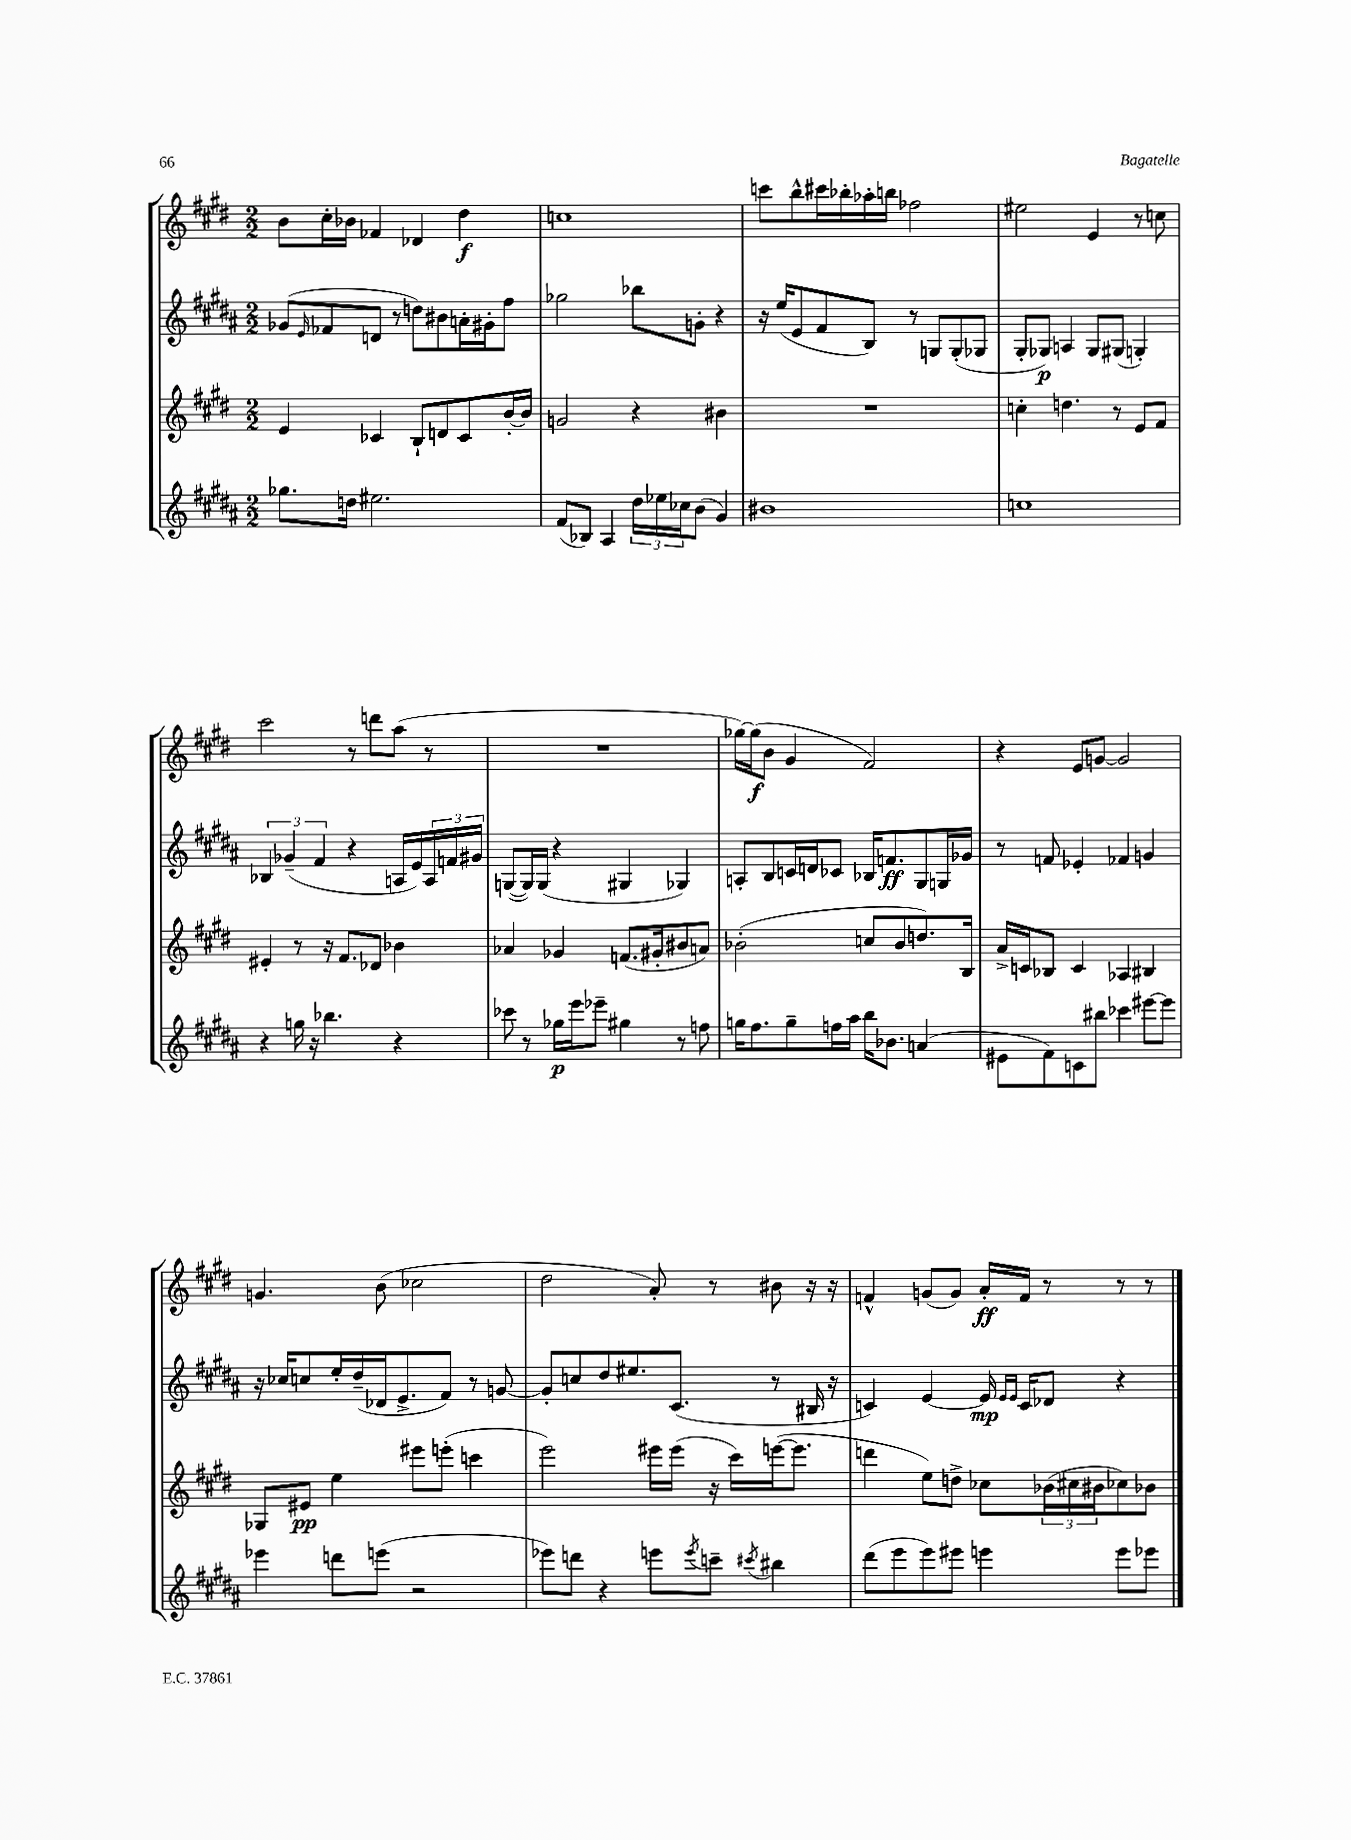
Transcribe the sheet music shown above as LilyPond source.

<<
\new StaffGroup <<
\new Staff = "s0" {
    \clef treble \key e \major \numericTimeSignature \time 2/2
    b'8 cis''16-. bes'16 fes'4 des'4 dis''4\f |
    c''1 |
    c'''8 b''8-^ cis'''16 bes''16-. aes''16-. b''16 fes''2 |
    eis''2 e'4 r8 c''8 |
    cis'''2 r8 d'''8 a''8( r8 |
    R1 |
    ges''16~) ges''16\f( b'8 gis'4 fis'2) |
    r4 e'8 g'8~ g'2 |
    g'4. b'8( ces''2 |
    dis''2 a'8-.) r8 bis'8 r16 r16 |
    f'4-^ g'8( g'8) a'16-.\ff f'16 r8 r8 r8 \bar "|." |
}
\new Staff = "s1" {
    \clef treble \key b \major \numericTimeSignature \time 2/2
    ges'8( \grace { e'16 } fes'8 d'8 r8 d''8) bis'8 a'16-. gis'16-. fis''8 |
    ges''2 bes''8 g'8-. r4 |
    r16 e''16( e'8 fis'8 b8) r8 g8 g8-.( ges8 |
    gis8-. ges8\p) a4 ges8 gis8( g4-.) |
    \tuplet 3/2 { bes4 ges'4--( fis'4 } r4 a16 e'16) \tuplet 3/2 { a16 f'16 gis'16 } |
    g8~( g16) g16( r4 gis4 ges4) |
    a8-. b8 c'16 d'16 ces'8 bes16 f'8.\ff gis8 g16 ges'16 |
    r8 f'8 ees'4-. fes'4 g'4 |
    r16 ces''16 c''8 e''16-. dis''16--( des'16 e'8.-> fis'8) r8 g'8~ |
    g'8-. c''8 dis''8 eis''8. cis'8.( r8 bis16 r16 |
    c'4) e'4~ e'16\mp \grace { e'16 e'16 } c'16 des'8 r4 \bar "|." |
}
\new Staff = "s2" {
    \clef treble \key e \major \numericTimeSignature \time 2/2
    e'4 ces'4 b8-! d'8 ces'8 b'16~-. b'16 |
    g'2 r4 bis'4 |
    R1 |
    c''4-. d''4. r8 e'8 fis'8 |
    eis'4-. r8 r16 fis'8. des'8 bes'4 |
    aes'4 ges'4 f'8.( gis'16-. bis'8 a'8) |
    bes'2-.( c''8 bes'8 d''8.) b16 |
    a'16-> c'16 bes8 c'4 aes4 bis4 |
    ges8 eis'8\pp e''4 eis'''8 e'''8-.( c'''4 |
    e'''2) eis'''16 eis'''16( r16 cis'''16) e'''16~( e'''8. |
    d'''4 e''8) d''8-> ces''8 \tuplet 3/2 { bes'16( cis''16 bis'16 } ces''8) bes'8 \bar "|." |
}
\new Staff = "s3" {
    \clef treble \key b \major \numericTimeSignature \time 2/2
    ges''8. d''16 eis''2. |
    fis'8( bes8) ais4 \tuplet 3/2 { dis''16 ees''16 ces''16 } b'8( gis'4) |
    bis'1 |
    c''1 |
    r4 g''16 r16 bes''4. r4 |
    ces'''8 r8 ges''16\p e'''16 ees'''8-- gis''4 r8 f''8 |
    g''16 fis''8. g''8-- f''16 ais''16 b''16 bes'8. a'4( |
    eis'8 fis'8) c'8 bis''8 ces'''4 eis'''8~ eis'''8 |
    ees'''4 d'''8 e'''8( r2 |
    ees'''8) d'''8 r4 e'''8 \acciaccatura { e'''8 } c'''8-- \acciaccatura { cis'''8 } bis''4 |
    dis'''8( e'''8 e'''8) eis'''8 e'''4 e'''8 ees'''8 \bar "|." |
}
>>
>>
\layout { \context { \Score \remove "Bar_number_engraver" } }
